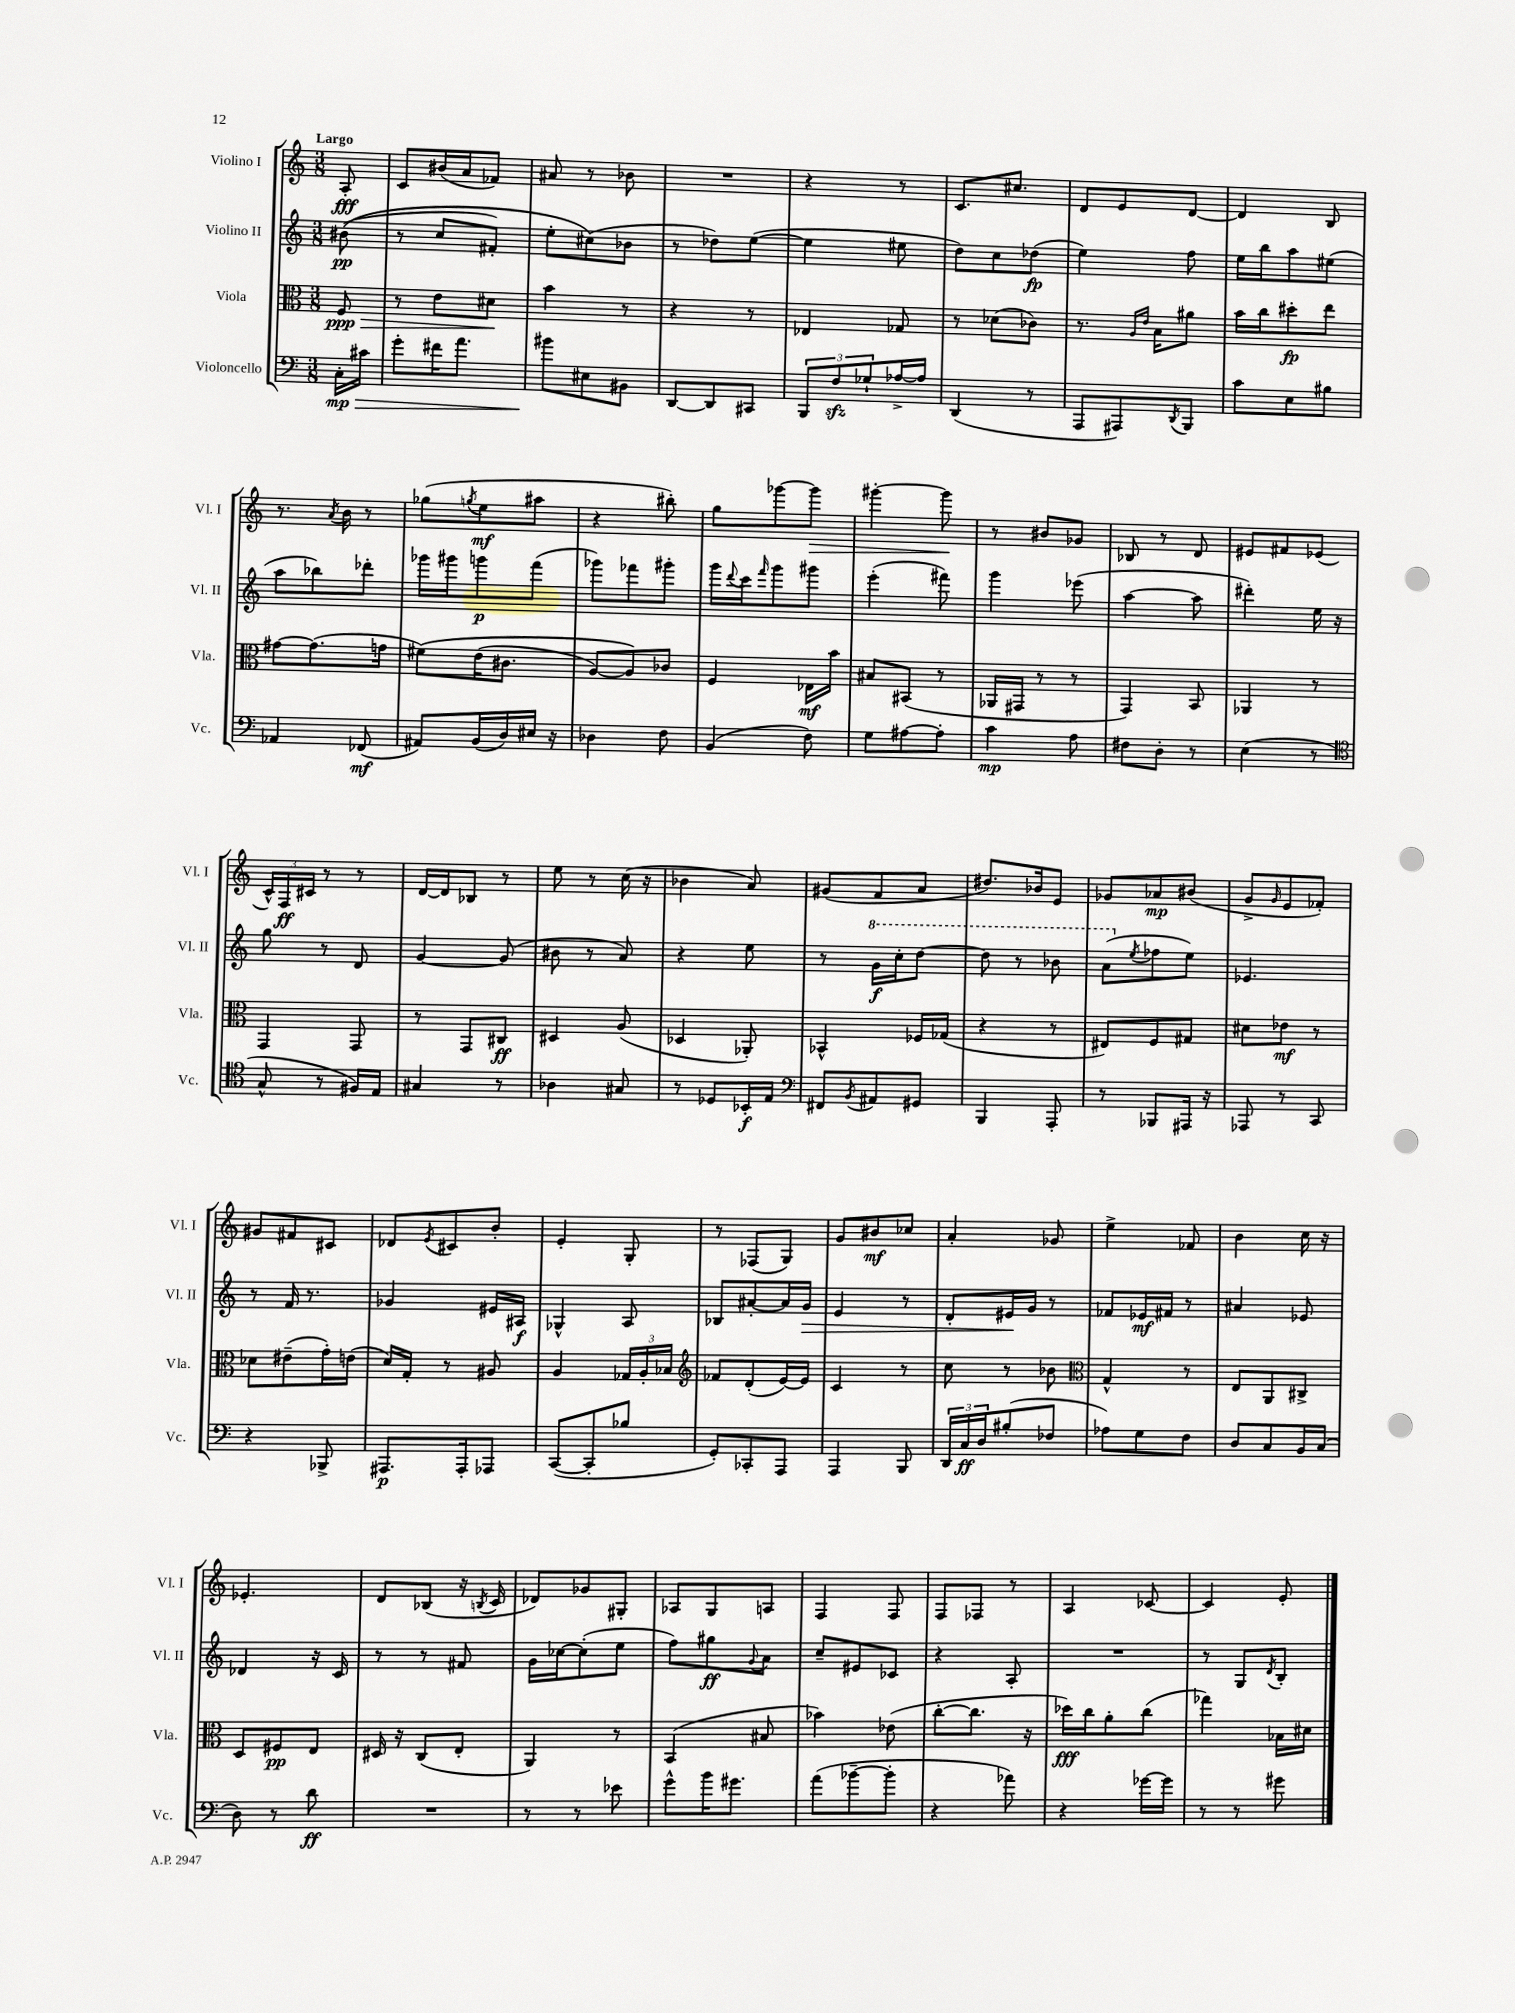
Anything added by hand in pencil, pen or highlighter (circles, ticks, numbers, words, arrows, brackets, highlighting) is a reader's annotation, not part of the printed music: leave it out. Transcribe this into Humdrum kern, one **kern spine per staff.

**kern	**kern	**kern	**kern
*staff4	*staff3	*staff2	*staff1
*clefF4	*clefC3	*clefG2	*clefG2
*k[]	*k[]	*k[]	*k[]
*M3/8	*M3/8	*M3/8	*M3/8
16C'	8F	&((8b#	8A'
16c#	.	.	.
=	=	=	=
8g'	8r	8r	8c
16f#	8e	8cc	(16b#
8.a	.	.	16a
.	8d#	8f#')	8f-)
=	=	=	=
8b#	4b	8ee'	8a#
8E#	.	(8cc#&)	8r
8BB#	8r	8b-	8b-
=	=	=	=
[8DD	4r	8r	4.r
8DD]	.	8dd-)	.
8CC#	8r	([8ee	.
=	=	=	=
12BBB	4E-	4ee]	4r
12F	.	.	.
12G-`	.	.	.
[16A-^	8G-	8ee#	8r
16A-]	.	.	.
=	=	=	=
(4DD	8r	8dd)	8.c
.	(8d-	8cc	.
.	.	.	8.cc#
8r	8c-)	(8dd-	.
=	=	=	=
8AAA	8.r	4ee)	8d
8AAA#)	.	.	8e
.	16qqA	.	.
.	16qqe	.	.
.	16B	.	.
8qDD	.	.	.
8BBB	8a#	8ff	[8d
=	=	=	=
8c	16b	16ee	4d]
.	16cc	16bb	.
8E	8dd#'	8aa	.
8B#	8ee	(8ee#	8B
=	=	=	=
4AA-	[8g#	8aa	8.r
.	(8.g#]	8bb-)	.
.	.	.	8qa
.	.	.	16b
(8FF-	.	8ddd-'	8r
.	16g	.	.
=	=	=	=
8AA#)	&(8f#)	16ggg-	(8gg-
.	.	16ggg#	.
.	.	.	8qgg
(16BB	(16e	8ggg	8ee
16D)	8.c#	.	.
16E#	.	(8fff	8aa#
16r	.	.	.
=	=	=	=
4D-	[8A)	8ggg-)	4r
.	8A]&)	8fff-	.
8F	8c-	8ggg#'	8bb#')
=	=	=	=
(4BB	4F	16ggg	8gg
.	.	8qqddd	.
.	.	16ccc	.
.	.	16qqfff	.
.	.	8ggg	[8ggg-
8F)	16E-	8ggg#	8ggg-]
.	16b	.	.
=	=	=	=
8G	8B#	(4eee'	[4ggg#'
[8A#	(8BB#	.	.
8A#']	8r	8fff#)	8ggg#]
=	=	=	=
4c	16AA-	4ggg	8r
.	16GG#	.	.
.	8r	.	8b#
8A	8r	(8eee-	8g-
=	=	=	=
8F#	4GG)	[4aa	8B-
8D'	.	.	8r
8r	8BB	8aa]	8d
=	=	=	=
(4E	4AA-	4ddd#')	8e#
.	.	.	8f#
8r	8r	16ee	(8e-
.	.	16r	.
=	=	=	=
*clefC4	*	*	*
8G^^	4GG	8gg	24c^^)
.	.	.	24F
.	.	.	24c#
8r	.	8r	8r
16F#)	8GG	8d	8r
16E	.	.	.
=	=	=	=
4G#	8r	[4g	[16d
.	.	.	16d]
.	8GG	.	8B-
8r	8C#	(8g]	8r
=	=	=	=
4A-	4D#	8b#	8ee
.	.	8r	8r
8G#	(8A	8a)	(16cc
.	.	.	16r
=	=	=	=
8r	4D-	4r	4b-
8D-	.	.	.
16BB-'	8AA-')	8ee	8a)
16E	.	.	.
=	=	=	=
*clefF4	*	*	*
8FF#	4BB-^^	8r	(8g#
8qBB	.	.	.
8AA#	.	16gg	8f
.	.	16ccc'	.
8GG#	16F-	[8ddd	8a
.	(16G-	.	.
=	=	=	=
4BBB	4r	8ddd]	8.dd#)
.	.	8r	.
.	.	.	16b-
8AAA'	8r	8bb-	8e
=	=	=	=
8r	8E#)	(8aa	8g-
.	.	8qee	.
8BBB-	8F	8ff-	8a-
16AAA#	8G#	8ee)	(8b#
16r	.	.	.
=	=	=	=
8AAA-	8d#	4.e-	8g^
.	.	.	16qqg
8r	8e-	.	8e
8CC	8r	.	8f-')
=	=	=	=
4r	8d-	8r	8g#
.	(8e#~	16f	8f#
.	.	8.r	.
8BBB-^	16g')	.	8c#
.	(16e	.	.
=	=	=	=
8.AAA#	16d)	4g-	8d-
.	16G'	.	.
.	.	.	8qe
.	8r	.	8c#
16AAA#'	.	.	.
8AAA-	8A#	16e#	8b'
.	.	16A#	.
=	=	=	=
([8CC	4A	4G-^^	4e'
8CC']	.	.	.
8B-	24G-	8A	8G'
.	24A'	.	.
.	24B-	.	.
=	=	=	=
*	*clefG2	*	*
8GG')	8f-	8B-	8r
8CC-'	(8d'	[8a#'	(8F-
8AAA	[16e)	16a#]	8G)
.	16e]	16g	.
=	=	=	=
4AAA	4c	4e	8g
.	.	.	8b#
8BBB	8r	8r	8cc-
=	=	=	=
24DD	8cc	8d'	4a'
24C	.	.	.
24D	.	.	.
(8B#'	8r	16e#	.
.	.	16g	.
8F-	8b-	8r	8g-
=	=	=	=
*	*clefC3	*	*
8A-)	4G^^	8f-	4ee^
8G	.	16e-	.
.	.	16f#	.
8F	8r	8r	8f-
=	=	=	=
8D	8E	4a#	4b
8C	8AA	.	.
16BB	8C#^	8e-	16cc
(16C	.	.	16r
=	=	=	=
8D)	8D	4d-	4.e-'
8r	8F#	.	.
8d	8E	16r	.
.	.	16c	.
=	=	=	=
4.r	16D#	8r	8d
.	16r	.	.
.	(8C	8r	(8B-
.	8E'	8f#	16r
.	.	.	8qB
.	.	.	16c
=	=	=	=
8r	4AA)	16g	8d-)
.	.	[16cc-	.
8r	.	(8cc-']	8g-
8e-	8r	8ee	8G#'
=	=	=	=
8g^^	(4BB	8ff)	8A-
16b	.	8gg#	8G
8.g#	.	.	.
.	.	8qqg	.
.	8B#	8a	8A
=	=	=	=
(8a	4b-)	8cc~	4F
[8b-~	.	8e#	.
8b-']	(8e-	8c-	8F
=	=	=	=
4r	[8cc'	4r	8F
.	8.cc]	.	8F-
8a-)	.	8A'	8r
.	16r	.	.
=	=	=	=
4r	16dd-)	4.r	4A
.	16cc	.	.
.	8a'	.	.
[16g-	(8cc	.	[8c-
16g-]	.	.	.
=	=	=	=
8r	4gg-)	8r	4c-]
8r	.	8G	.
.	.	8qd	.
8g#	16B-	8B'	8e'
.	16d#	.	.
==	==	==	==
*-	*-	*-	*-
